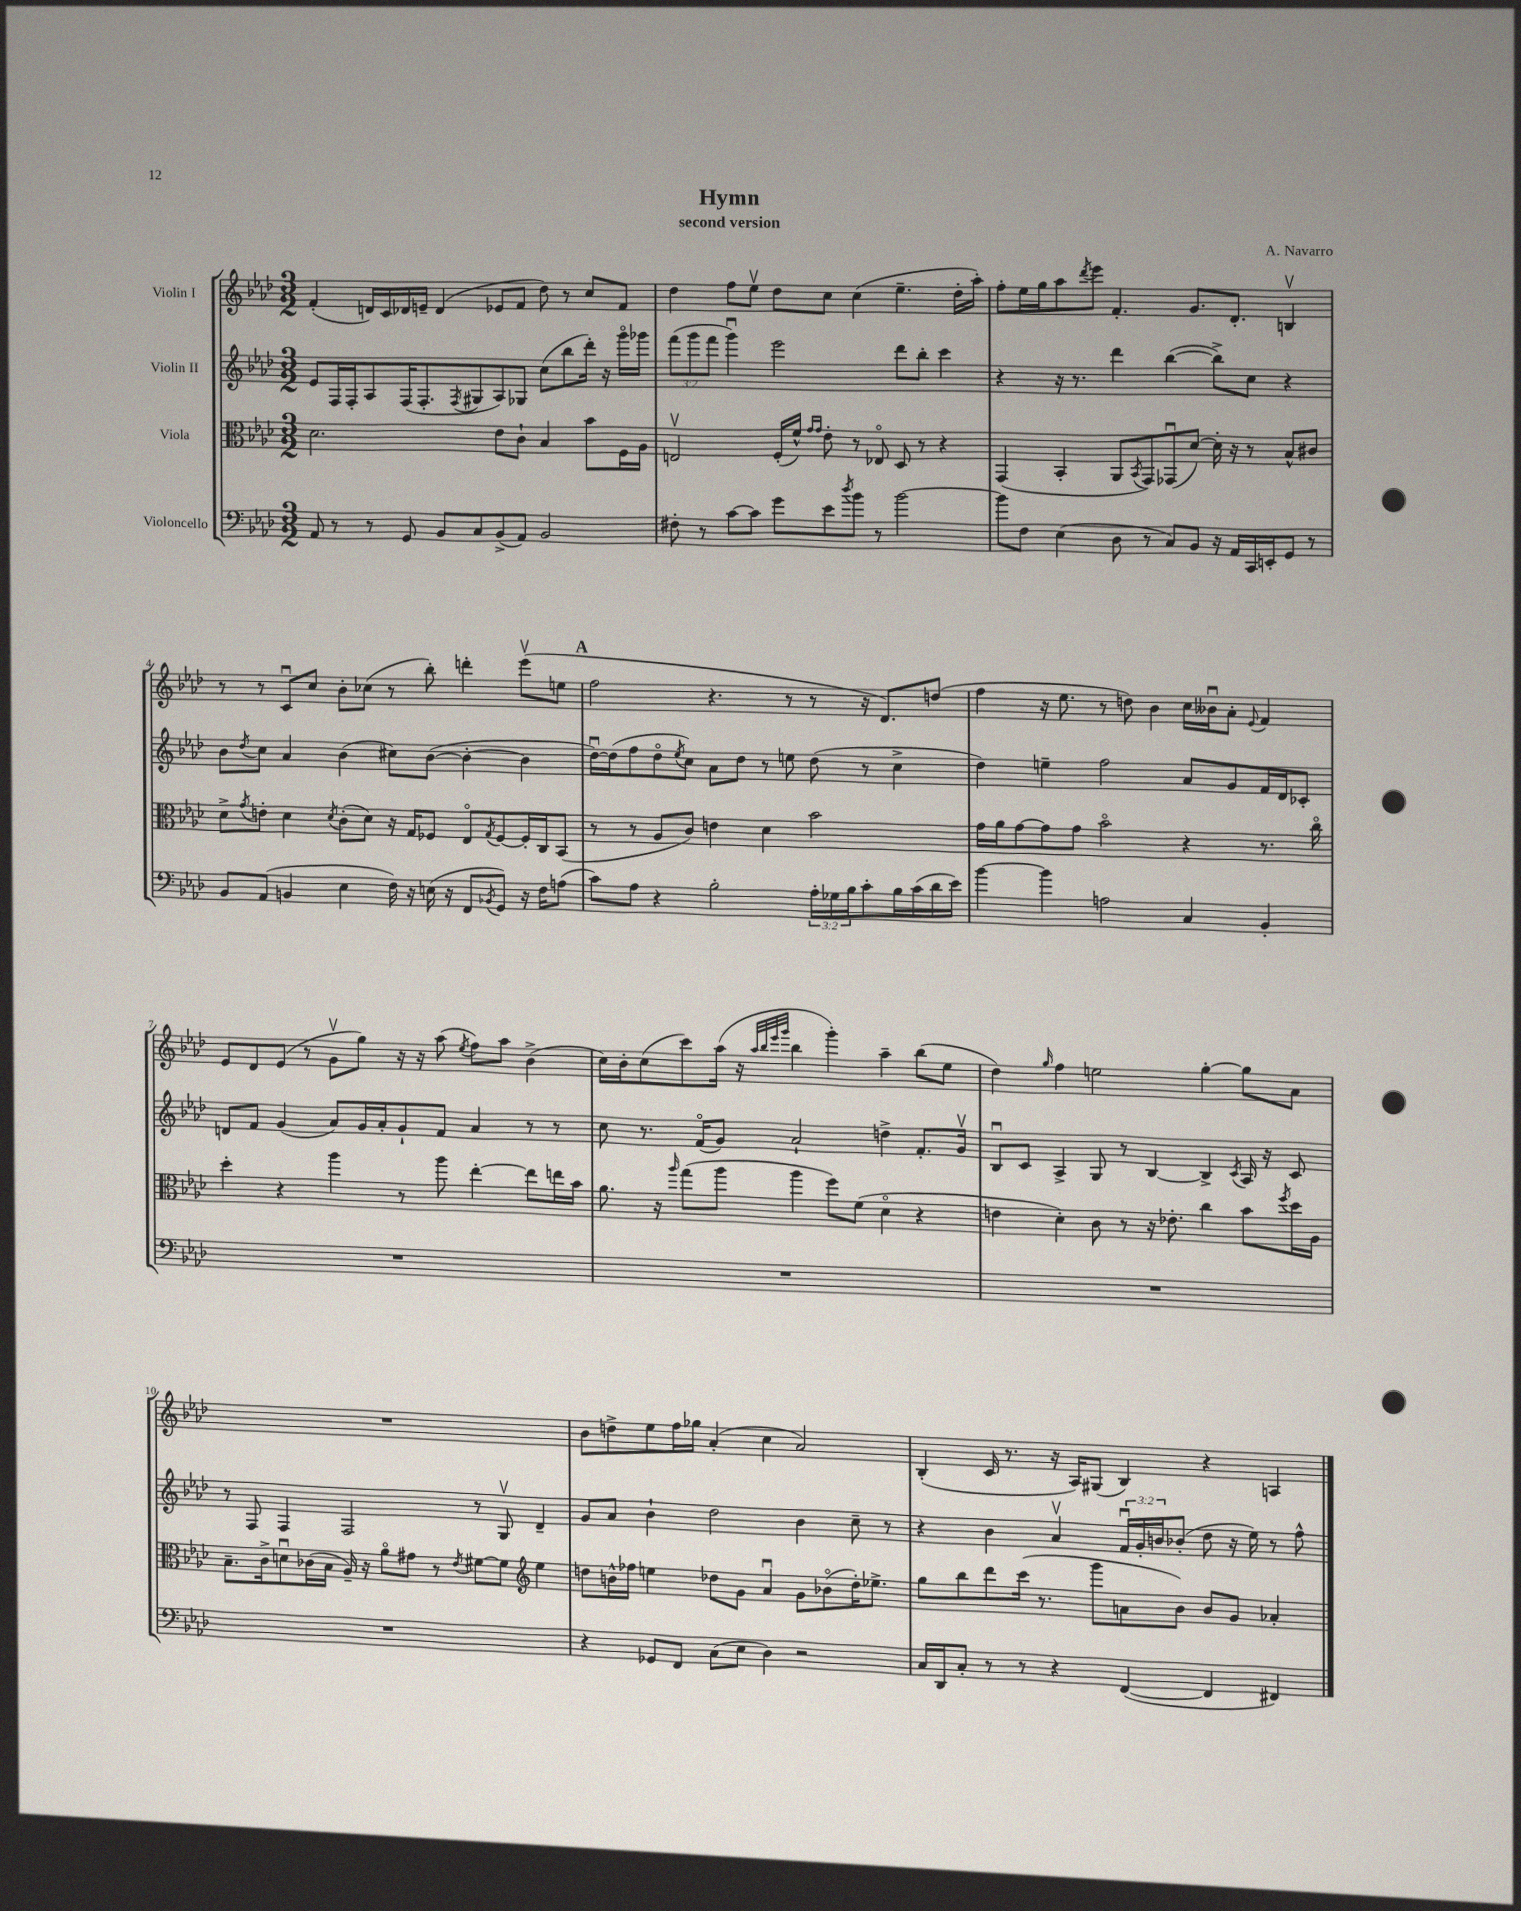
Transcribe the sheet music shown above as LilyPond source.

\header { title = "Hymn" composer = "A. Navarro" subtitle = "second version" }
<<
\new StaffGroup <<
\new Staff = "s0" \with { instrumentName = "Violin I" } {
    \clef treble \key aes \major \numericTimeSignature \time 3/2
    f'4-.( d'16) c'16 des'16 e'16-- des'4( ees'8 f'8 des''8) r8 c''8 f'8 |
    des''4 f''8 ees''8\upbow des''8 c''8 c''4( ees''4.-- des''16-. aes''16-.) |
    f''8-. ees''16 g''16 aes''8 \acciaccatura { des'''8 } ees'''8 f'4.-. g'8. des'8.-. b4\upbow |
    r8 r8 c'8\downbow c''8 bes'8-. ces''8( r8 bes''8-.) d'''4-. ees'''8\upbow( e''8 |
    \mark \markup { \bold "A" } f''2 r4. r8 r8 r16 des'8.) d''8( |
    f''4 r16 ees''8. r8 d''8) bes'4 c''16 beses'16\downbow aes'8-. \appoggiatura { ees'8 } f'4 |
    ees'8 des'8 ees'8( r8 g'8\upbow g''8) r16 r16 aes''8( \acciaccatura { ees''8 } f''8) aes''8 bes'4->( |
    c''16) bes'16-. c''8( c'''8) aes''16( r16 \grace { aes''32 bes''32 ees'''32 g'''32 } bes''4 g'''4-.) aes''4-- bes''8( ees''8 |
    des''4) \grace { g''16 } f''4 e''2 g''4~-. g''8 aes'8 |
    R1. |
    bes'8 d''8-> ees''8 f''16 ges''16 aes'4-.( c''4 aes'2) |
    bes4-.( c'16 r8. r16 aes16) gis8( bes4) r4 a4 \bar "|." |
}
\new Staff = "s1" \with { instrumentName = "Violin II" } {
    \clef treble \key aes \major \numericTimeSignature \time 3/2 \override Staff.TupletNumber.text = #tuplet-number::calc-fraction-text
    ees'8 f16 f16-. aes8 f16( f8.-. \acciaccatura { f8 } gis8 aes8) ges8 c''8( bes''8 des'''16-.) r16 g'''16\flageolet ges'''16 |
    \tuplet 3/2 { f'''8( g'''8 f'''8 } g'''4\downbow) ees'''2 des'''8 bes''8-. c'''4 |
    r4 r16 r8. des'''4 bes''4~( bes''8->) c''8 r4 |
    bes'8 \acciaccatura { des''8 } c''8 aes'4 bes'4( cis''8) bes'8~( bes'4~-. bes'4 |
    \mark \markup { \bold "A" } des''16~\downbow) des''16( f''8 des''8\flageolet \acciaccatura { ees''8 } c''8) aes'8 des''8 r8 e''8 des''8( r8 c''4-> |
    des''4) e''4-- f''2 aes'8 g'8 f'16 des'16 ces'8-. |
    d'8 f'8 g'4( aes'8) g'16 aes'16-. g'8-! f'8 aes'4 r8 r8 |
    c''8 r8. f'16\flageolet( g'8) aes'2-! d''4-> f'8.-. g'16\upbow |
    bes8\downbow c'8 aes4-> g8 r8 bes4~ bes4-> \acciaccatura { c'8 } aes16 r16 c'8 |
    r8 f8 f4 f2 r8 g8\upbow des'4-- |
    g'8 aes'8 bes'4-! des''2 bes'4 c''8-- r8 |
    r4 bes'4 aes'4\upbow \tuplet 3/2 { f'16\downbow g'16-. b'16 } bes'8-.( des''8 r16 ees''16) r8 f''8-^ \bar "|." |
}
\new Staff = "s2" \with { instrumentName = "Viola" } {
    \clef alto \key aes \major \numericTimeSignature \time 3/2
    des'2. ees'8 c'8-! bes4 bes'8 f16 aes16 |
    e2\upbow f16-.( f'16-^) \grace { g'16 g'16 } ees'8-. r8 ees8\flageolet des8 r8 r4 |
    g,4( bes,4-. aes,8 \acciaccatura { bes,8 } g,8) ges,8\downbow( des'8~) des'16-. r16 r8 bes8-^ cis'8 |
    des'8-> \acciaccatura { g'8 } e'8-. des'4 \acciaccatura { des'8 } c'8-.( des'8) r16 g16 fes8 ees8\flageolet \acciaccatura { g8 } fes8~ fes16-. c16 bes,8( |
    \mark \markup { \bold "A" } r8 r8 aes8 c'8) e'4 des'4 bes'2 |
    g'16 aes'16 g'8~ g'8 g'8 bes'2\flageolet r4 r8. c''16\flageolet |
    des''4-. r4 aes''4 r8 aes''8 ees''4~-. ees''8 e''16 bes'16 |
    aes'8. r16 \grace { aes''16 } g''8( aes''8 aes''4 f''8) f'8( des'4\flageolet r4 |
    e'4 des'4-.) c'8 r8 r16 ees'8.-. c''4 bes'8 \acciaccatura { f''8 } des''16 aes16 |
    bes8.-- c'16-> d'8\downbow ces'16( bes16 aes16--) r16 aes'8\flageolet gis'8 r8 \acciaccatura { ees'8 } fis'8~ fis'8 \clef treble ees''4 |
    d''8 b'16-^ fes''16 e''4 des''8 g'8 aes'4\downbow g'8 bes'8\flageolet( des''16-.) ees''8.-> |
    g''8 bes''8 des'''8 c'''16( r8. g'''8 a'8 bes'8) bes'8 g'8 aes'4-. \bar "|." |
}
\new Staff = "s3" \with { instrumentName = "Violoncello" } {
    \clef bass \key aes \major \numericTimeSignature \time 3/2 \override Staff.TupletNumber.text = #tuplet-number::calc-fraction-text
    aes,8 r8 r8 g,8 bes,8 c8 bes,8->( aes,8) bes,2 |
    fis8-. r8 c'8~ c'8 g'8 ees'8 \acciaccatura { des''8 } bes'8 r8 bes'2~ |
    bes'8 f8 ees4( des8 r8 c8) bes,8 r16 aes,16 c,16 e,16-. g,8 r8 |
    bes,8 aes,8( b,4 ees4 f16) r16 e16( r16 f,8 \acciaccatura { bes,8 } g,8) r16 f16 a8( |
    \mark \markup { \bold "A" } c'8) aes8 r4 bes2-. \tuplet 3/2 { aes16-. ges16 bes16 } c'8-. bes16 c'16( des'16 ees'16) |
    bes'4~ bes'4 a2 c4 bes,4-. |
    R1. |
    R1. |
    R1. |
    R1. |
    r4 ges,8 f,8 c8( ees8 des4) r2 |
    c16 des,16 c8-. r8 r8 r4 f,4~( f,4 fis,4) \bar "|." |
}
>>
>>
